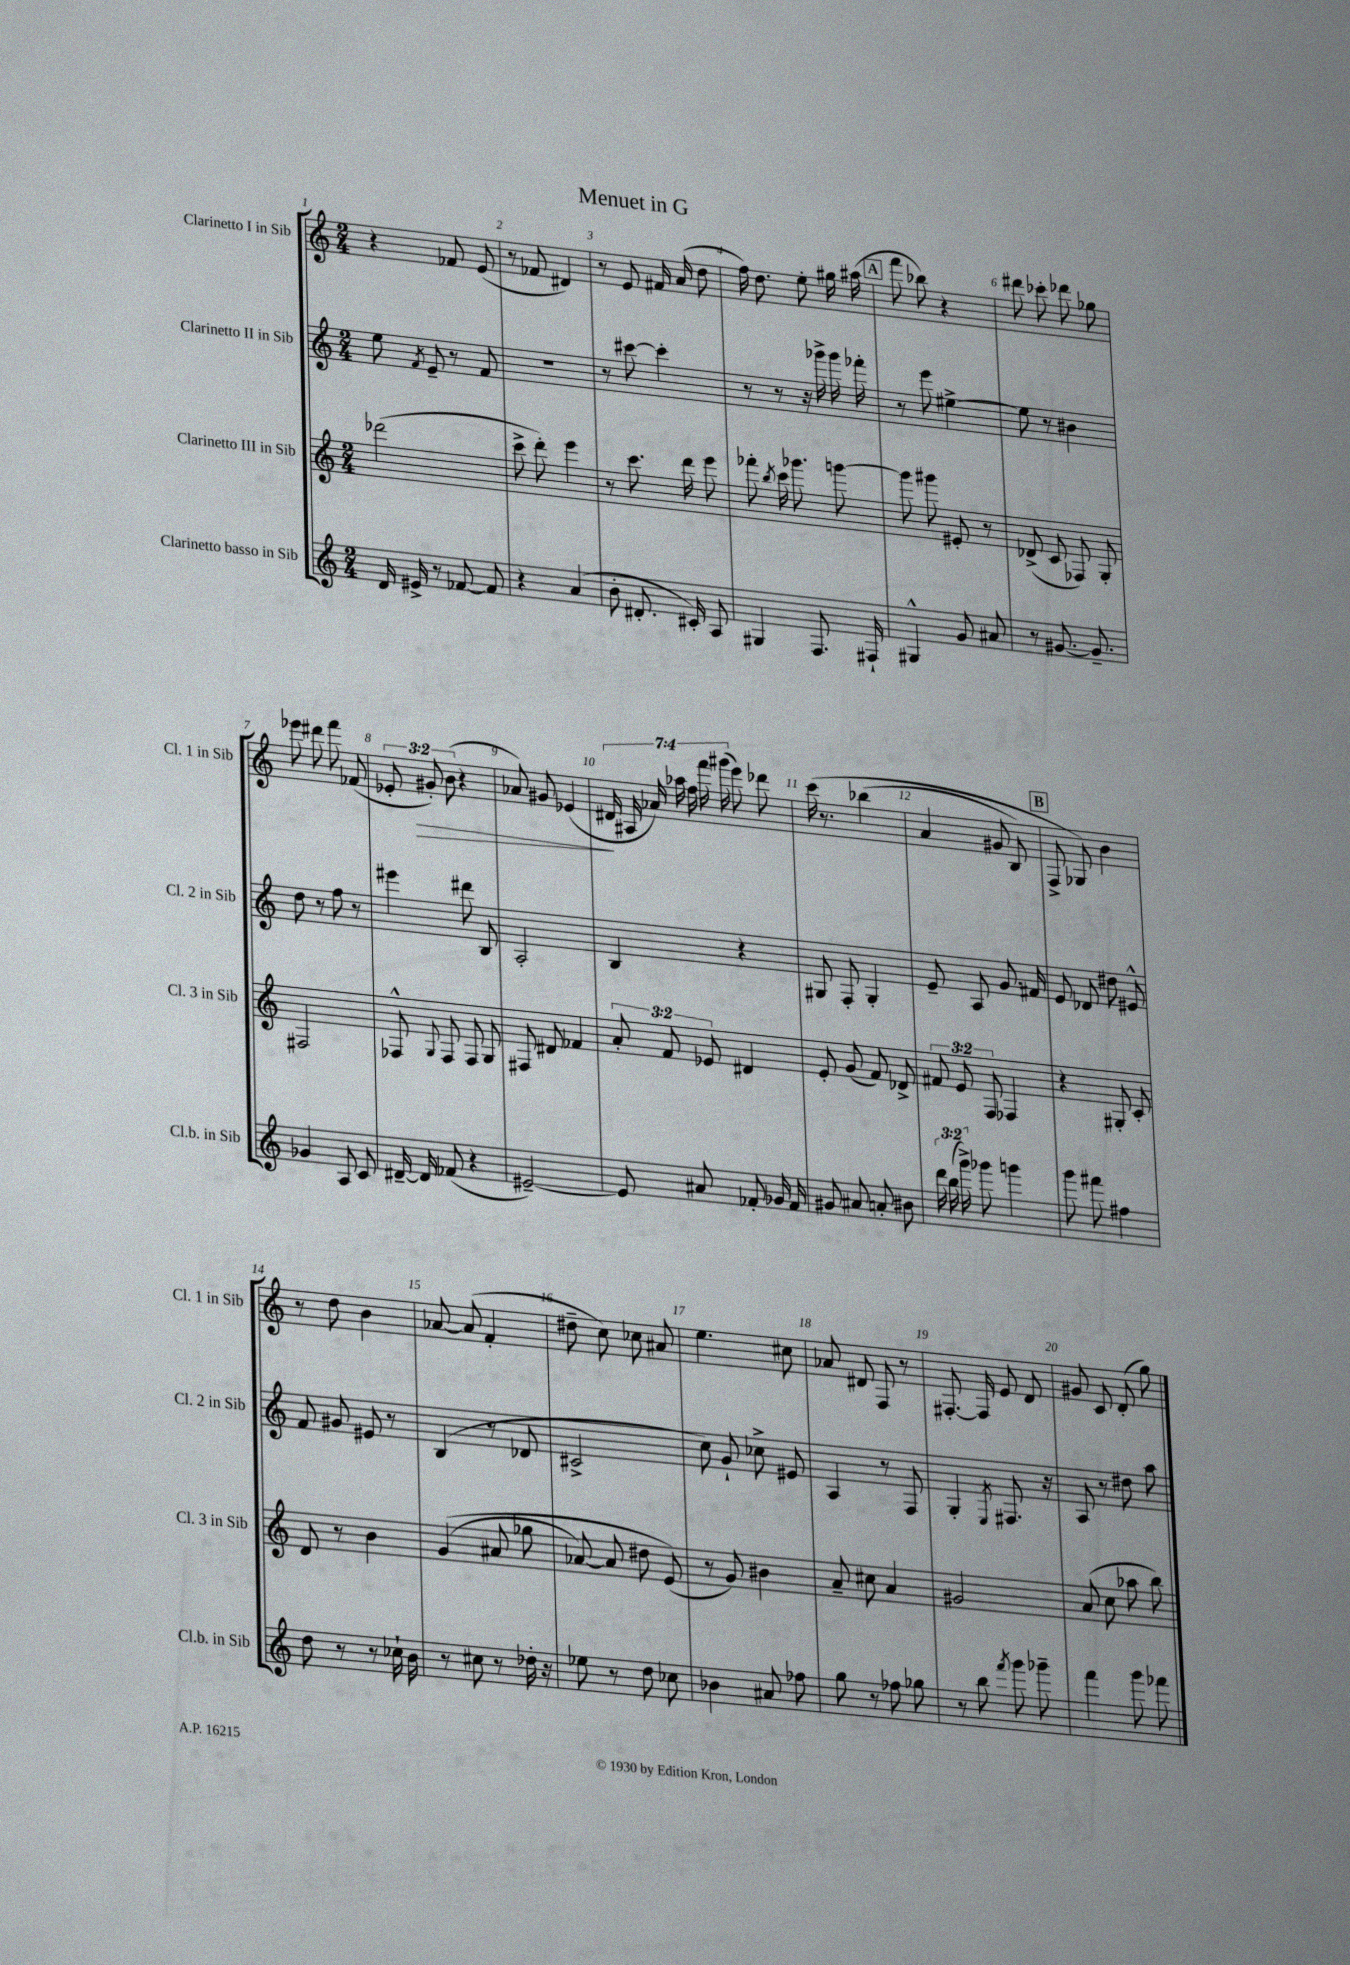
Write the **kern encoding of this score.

**kern	**kern	**kern	**kern
*staff4	*staff3	*staff2	*staff1
*clefG2	*clefG2	*clefG2	*clefG2
*k[]	*k[]	*k[]	*k[]
*M2/4	*M2/4	*M2/4	*M2/4
16d	(2ddd-	8ee	4r
16e#^	.	.	.
.	.	8qf	.
8r	.	8e~	.
[8f-	.	8r	8f-
8f-]	.	8f	(8e
=	=	=	=
4r	8ccc^	2r	8r
.	8ddd')	.	8f-
(4a	4eee	.	4d#)
=	=	=	=
8b'	8r	8r	8r
8.d#'	8.ccc	[8ccc#	8e
.	.	4ccc#']	16f#
16c#')	16ddd	.	(16a
8A	8eee	.	8dd
=	=	=	=
4G#	8fff-'	8r	16ff)
.	.	.	8.dd
.	8qbb	.	.
.	16ccc	8r	.
.	8.ggg-	.	.
8.F	.	16r	8ee'
.	.	16ggg-^	.
.	[8ggg	16ggg-	16gg#
16F#`	.	16fff-'	(16aa#
=	=	=	=
4G#^^	8ggg]	8r	8fff
.	8ggg#	8eee	8bb-)
8g	8e#'	[4ee#^	4r
8a#	8r	.	.
=	=	=	=
8r	(8d-^	8ee#]	8ddd#
[8.g#	8c	8r	8ccc-'
.	8F-)	4b#	8ddd-
8.g#~]	.	.	.
.	8G'	.	8gg-
=	=	=	=
4g-	2F#	8dd	8eee-
.	.	8r	8ddd#
8A	.	8ff	8fff
8c	.	8r	(8f-
=	=	=	=
[16d#~	8F-^^	4eee#	12e-'
16d#]	.	.	.
.	.	.	12g#')
.	8qqG	.	.
(8f-	8F-	.	.
.	.	.	(12b
4r	8F-	8ddd#	4r
.	8G	8B	.
=	=	=	=
[2e#~)	8F#	2A'	8a-)
.	8d#	.	8g#
.	4f-	.	(4e-
=	=	=	=
8e#]	12a'	4B	28d#
.	.	.	28A#
.	.	.	28a-)
.	12f	.	.
.	.	.	28aa-
8a#	.	.	.
.	.	.	28ff
.	12e-	.	.
.	.	.	28fff
.	.	.	(28ggg#
8f-'	4d#	4r	8eee)
16g-	.	.	8ddd-
16f-	.	.	.
=	=	=	=
8g#	8e'	8G#	&(16ccc
.	.	.	8.r
8a#	(8g	8F'	.
8a'	8f)	4G#'	(4bb-
8b#	8d-^	.	.
=	=	=	=
24ddd	12f#	8e~	4a
(24bb	.	.	.
24ggg^)	12e	.	.
8ggg-	.	8A	.
.	12F	.	.
4ggg	4F-	8.g	8g#
.	.	.	8B)
.	.	16f#	.
=	=	=	=
8ggg	4r	8e	8F^
8fff#	.	8d-	8G-&)
4ff#	8G#'	8dd#	4b
.	8c'	8e#^^	.
=	=	=	=
8dd	8d	8f	8r
8r	8r	8g#	8dd
8r	4b	8e#	4b
16cc-`	.	8r	.
16b	.	.	.
=	=	=	=
8r	&((4g	(4B	[8a-
8cc#	.	.	(8a-]
8r	8a#	8r	4f'
16dd-'	8gg-	8d-	.
16r	.	.	.
=	=	=	=
8ee-	[8a-)	2c#^	8dd#~
8r	8a-]	.	8cc)
8dd	8dd#	.	8cc-
8cc-	(8e&)	.	8a#
=	=	=	=
4b-	8r	8cc)	4.ee
.	8g)	8g`	.
8a#	4b#	8cc-^	.
8ff-	.	8e#	8cc#
=	=	=	=
8gg	8a~	4A	8a-
8r	8cc#	.	8d#
8ff-	4a	8r	8F
8gg-	.	8F	8r
=	=	=	=
8r	2g#	4G'	[8.F#'
8bb	.	.	.
.	.	.	16F#]
8qfff	.	8qE	.
8ggg	.	8.F#	8e
8ggg-~	.	.	8d
.	.	16r	.
=	=	=	=
4fff	(8a	8A	8g#
.	8cc	8r	8c
8ggg	8aa-	8dd#	(8d'
8fff-	8bb)	8aa	8gg)
==	==	==	==
*-	*-	*-	*-
